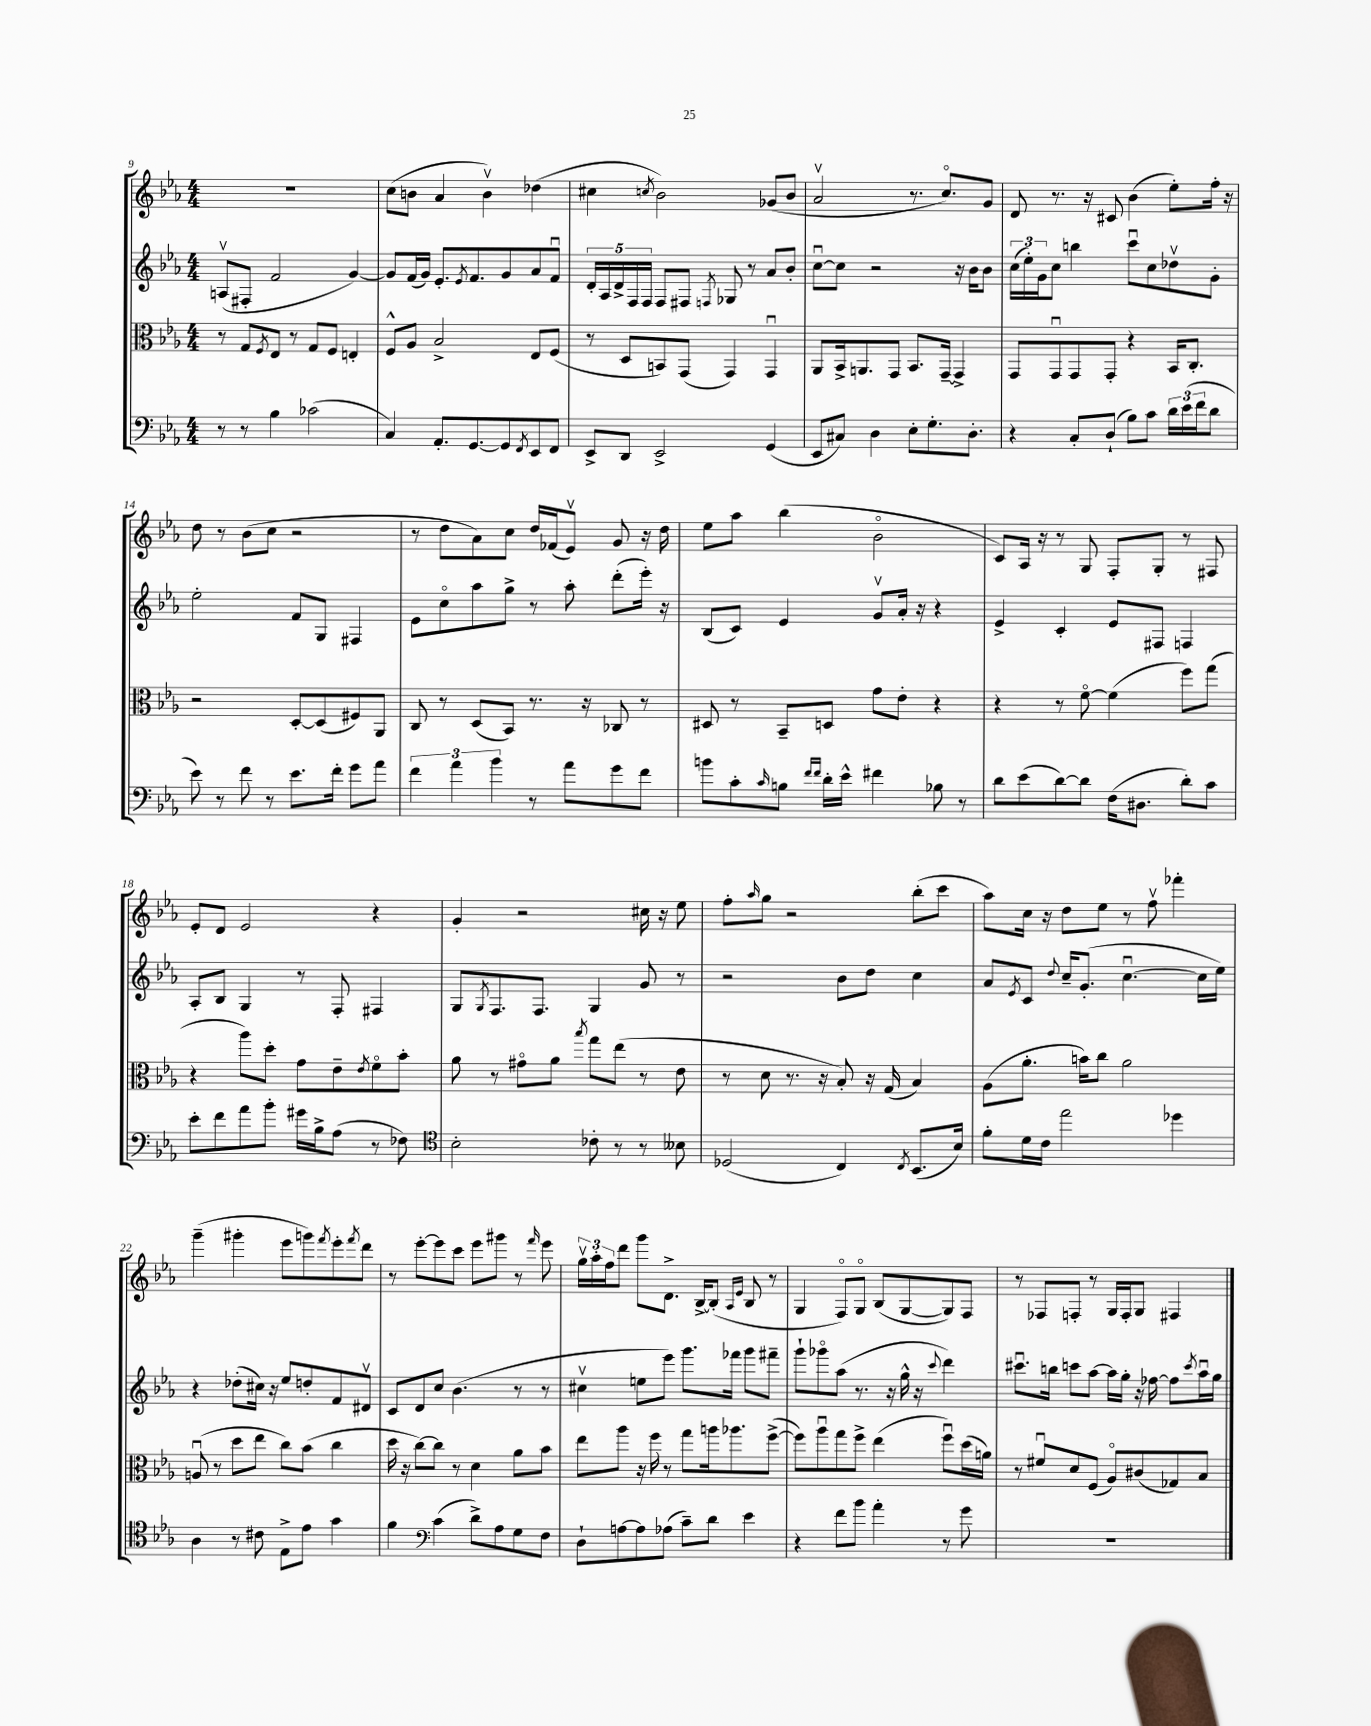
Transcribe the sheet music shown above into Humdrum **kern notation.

**kern	**kern	**kern	**kern
*staff4	*staff3	*staff2	*staff1
*clefF4	*clefC3	*clefG2	*clefG2
*k[b-e-a-]	*k[b-e-a-]	*k[b-e-a-]	*k[b-e-a-]
*M4/4	*M4/4	*M4/4	*M4/4
8r	8r	(8Av/L	1r
8r	8G/L	8F#'/J	.
.	8qF/	.	.
4B-\	8E-/J	2f/	.
.	8r	.	.
(2c-\	8G/L	.	.
.	8F/J	.	.
.	4E'/	[4g/)	.
=	=	=	=
4C/)	8F^^/L	8g/]L	(8cc\L
.	8A-/J	(16f/L	8b\J
.	.	16g/JJ)	.
8.AA-'/L	2B-^/	8.e-'/L	4a-/
.	.	8qe-/	.
[8.GG/	.	8.f/	.
.	.	.	4bv\)
8GG/]	.	8g/	.
8qFF/	.	.	.
8EE-/	8E-/L	8a-/	(4dd-\
8FF/J	(8F/J	8fu/J	.
=	=	=	=
8EE-^/L	8r	20d'/LL	4cc#\
.	.	20A-/	.
.	.	20d^/	.
8DD/J	8D/L	.	.
.	.	20F/	.
.	.	20F/JJ	.
.	.	.	8qcc/
2EE-^/	8BB/)	8F/L	2b-\)
.	(8GG/J	8F#/J	.
.	.	8qF/	.
.	4GG/)	8G-/	.
.	.	8r	.
(4GG/	4GGu/	8a-/L	(8g-/L
.	.	8b-'/J	8b-/J
=	=	=	=
8EE-/L	8AA-/L	[8ccu\L	2a-v/
8C#/J)	16BB-^/k	8cc\]J	.
.	8.AA/	.	.
4D\	.	2r	.
.	8GG/J	.	.
8E-'\L	8.BB-/L	.	8.r
8.G'\	.	.	.
.	[16GG~/Jk	.	8.cco/L)
.	4GG^/]	16r	.
8.D'\J	.	16b-\LK	.
.	.	8b-\J	8g/J
=	=	=	=
4r	8GG/L	(24cc\LL	8d/
.	.	24ee-'\)	.
.	.	24g\J	.
.	8GGu/	8cc\J	8.r
8C'/L	8GG/	4bb\	.
.	.	.	16r
(8D`/J	8GG'/J	.	8c#/
8B-\L)	4r	8cccu\L	(4b-\
8c\J	.	8cc\	.
24d\LL	16BB-/LK	8dd-v\	8ee-'\L)
(24e-\	.	.	.
.	8.C'/J	.	.
24f\J	.	.	.
8d\J	.	8g'\J	16ff'\Jk
.	.	.	16r
=	=	=	=
8e-\)	2r	2ee-'\	8dd\
8r	.	.	8r
8f\	.	.	(8b-\L
8r	.	.	8cc\J
8.e-\L	[8D'/L	8f/L	2r
.	(8D/]	8G/J	.
16f'\Jk	.	.	.
8g\L	8F#/)	4F#/	.
8a-\J	8AA-/J	.	.
=	=	=	=
6f\	8C/	8e-\L	8r
.	8r	8cco\	8dd\L
6a-\	.	.	.
.	(8D/L	8aa-\	8a-\)
6b-\	.	.	.
.	8BB-/J)	8gg^\J	8cc\J
8r	8.r	8r	16dd/LL
.	.	.	(16f-/J
8a-\L	.	8aa-'\	8e-v/J)
.	16r	.	.
8g\	8C-/	(8ddd'\L	8g/
8f\J	8r	16eee-'\Jk)	16r
.	.	16r	16dd\
=	=	=	=
8b\L	8D#/	(8B-/L	8ee-\L
8c'\	8r	8c/J)	8aa-\J
16qqc/	.	.	.
8B\J	8BB-~/L	4e-/	(4bb-\
16qqf/LL	.	.	.
16qqf/JJ	.	.	.
16d'\LL	8D/J	.	.
16e-^^\JJ	.	.	.
4f#\	8g\L	8gv/L	2b-o\
.	8e-'\J	16a-'/Jk	.
.	.	16r	.
8B-\	4r	4r	.
8r	.	.	.
=	=	=	=
8d\L	4r	4e-^/	8c/L)
(8e-\	.	.	16A-/Jk
.	.	.	16r
[8d\)	8r	4c'/	8r
8d\]J	[8fo\	.	8G/
(16F\LK	(4f\]	8e-/L	8F'/L
8.D#\J	.	.	.
.	.	8F#/J	8G'/J
8d'\L)	8ff\L)	4F/	8r
8c\J	(8gg\J	.	8F#/
=	=	=	=
8e-'\L	4r	8A-'/L	8e-'/L
8f\	.	8B-/J	8d/J
8a-\	8aa-\L)	4G/	2e-/
8b-'\J	8dd'\J	.	.
16g#\LL	8g\L	8r	.
16B-^\J	.	.	.
(8A-\J	8e-~\	8F'/	.
.	8qe-/	.	.
8r	8fo\	4F#/	4r
8F-\)	8b-'\J	.	.
=	=	=	=
*clefC4	*	*	*
2B-'\	8a-\	8G/L	4g'/
.	.	8qG/	.
.	8r	8.F/	.
.	8g#o\L	.	2r
.	.	8.F/J	.
.	8a-\J	.	.
.	8qbb-/	.	.
8c-'\	8gg\L	4G/	.
8r	(8ee-\J	.	.
8r	8r	8g/	16cc#\
.	.	.	16r
8B--\	8e-\	8r	8ee-\
=	=	=	=
(2D-/	8r	2r	8ff'\L
.	.	.	16qqaa-/
.	8d\	.	8gg\J
.	8.r	.	2r
.	16r	.	.
4C/)	8B-'/)	8b-\L	.
.	16r	8dd\J	.
.	(16G/	.	.
8qC/	.	.	.
(8.BB-/L	4B-/)	4cc\	(8bb-'\L
.	.	.	8ccc\J
16B-/Jk)	.	.	.
=	=	=	=
8f'\L	(8A-\L	8a-/L	8aa-\L)
.	.	8qe-/	.
16d\L	8.a-'\J	8c/J	16cc\Jk
16c\JJ	.	.	16r
.	.	8qqdd/	.
2ee-\	.	16cc~/LK	8dd\L
.	16b\LK)	(8.g'/J	.
.	8cc\J	.	8ee-\J
.	2a-\	[4.ccu\	8r
.	.	.	8ffv\
4dd-\	.	.	4fff-'\
.	.	16cc\]LL	.
.	.	16ee-\JJ)	.
=	=	=	=
4A-\	(8Au/	4r	(4ggg~\
.	8r	.	.
8r	8dd\L	(8dd-'\L	4ggg#'\
8c#\	8ee-\J	16cc#\Jk)	.
.	.	16r	.
8E-^\L	8cc\L)	8ee-/L	8eee-\L
8e-\J	(8b-\J	8dd'/	8ggg\)
.	.	.	8qfff/
4g\	4cc\	8f/	8eee-'\
.	.	.	8qfff/
.	.	8d#v/J	8ddd\J
=	=	=	=
4f\	16dd\	8c/L	8r
.	16r	.	.
.	[8cc\L)	8d/	[8eee-'\L
*clefF4	*	*	*
(4c\	8cc\]J	8cc/J	8eee-\]
.	8r	(4.b-\	8ccc\J
8d^\L)	4d\	.	8eee-\L
8A-\	.	.	8ggg#\J
8G\	8a-\L	8r	8r
.	.	.	16qqfff/
8F\J	8b-\J	8r	8eee-\
=	=	=	=
8D`\L	8ee-\L	4cc#v\	24ggv\LL
.	.	.	24aa-'\
.	.	.	24ff\J
[8A\	8aa-\J	.	8ddd\J
8A\]	16r	8ee\L	8ggg\L
.	16ff\	.	.
(8A-\J	8r	8eee-\J)	8.d^\J
8c~\L)	8gg\L	8.ggg\L	.
.	.	.	[16B-^/LK
8d\J	16aa\k	.	(8B-'/]J
.	8.aa-\	16fff-\Jk	.
.	.	.	16qqA-/LL
.	.	.	16qqe-/JJ
4e-\	.	8ggg\L	8B-/
.	([8ff^\J	8fff#~\J	8r
=	=	=	=
4r	8ff\]L)	8ggg`\L	4G/
.	8aa-u\	8ggg-o\	.
8f\L	8gg\	(8aa-\J	8Fo/L)
8b-\J	8ff^\J	8.r	8Go/J
4a-'\	(4ee-\	.	(8B-/L
.	.	16r	.
.	.	16gg^^\	[8G/
.	.	16r	.
.	.	8qqccc/	.
8r	8ffu\L)	4ddd\)	8G/])
8g\	(16dd\L	.	8F/J
.	16a\JJ)	.	.
=	=	=	=
1r	8r	8.ccc#u\L	8r
.	8f#u/L	.	8F-/L
.	.	16bb\Jk	.
.	8d/	8ccc\L	8F'/J
.	(8F/J	[8aa-\J	8r
.	8A-o/L)	16aa-\]LL	16G/LL
.	.	16gg'\JJ	16F'/J
.	(8c#/	16r	8G/J
.	.	[16ff-\	.
.	8G-/)	8ff-\]L	4F#/
.	.	8qccc/	.
.	8B-/J	16aa-u\L	.
.	.	16gg\JJ	.
==	==	==	==
*-	*-	*-	*-
